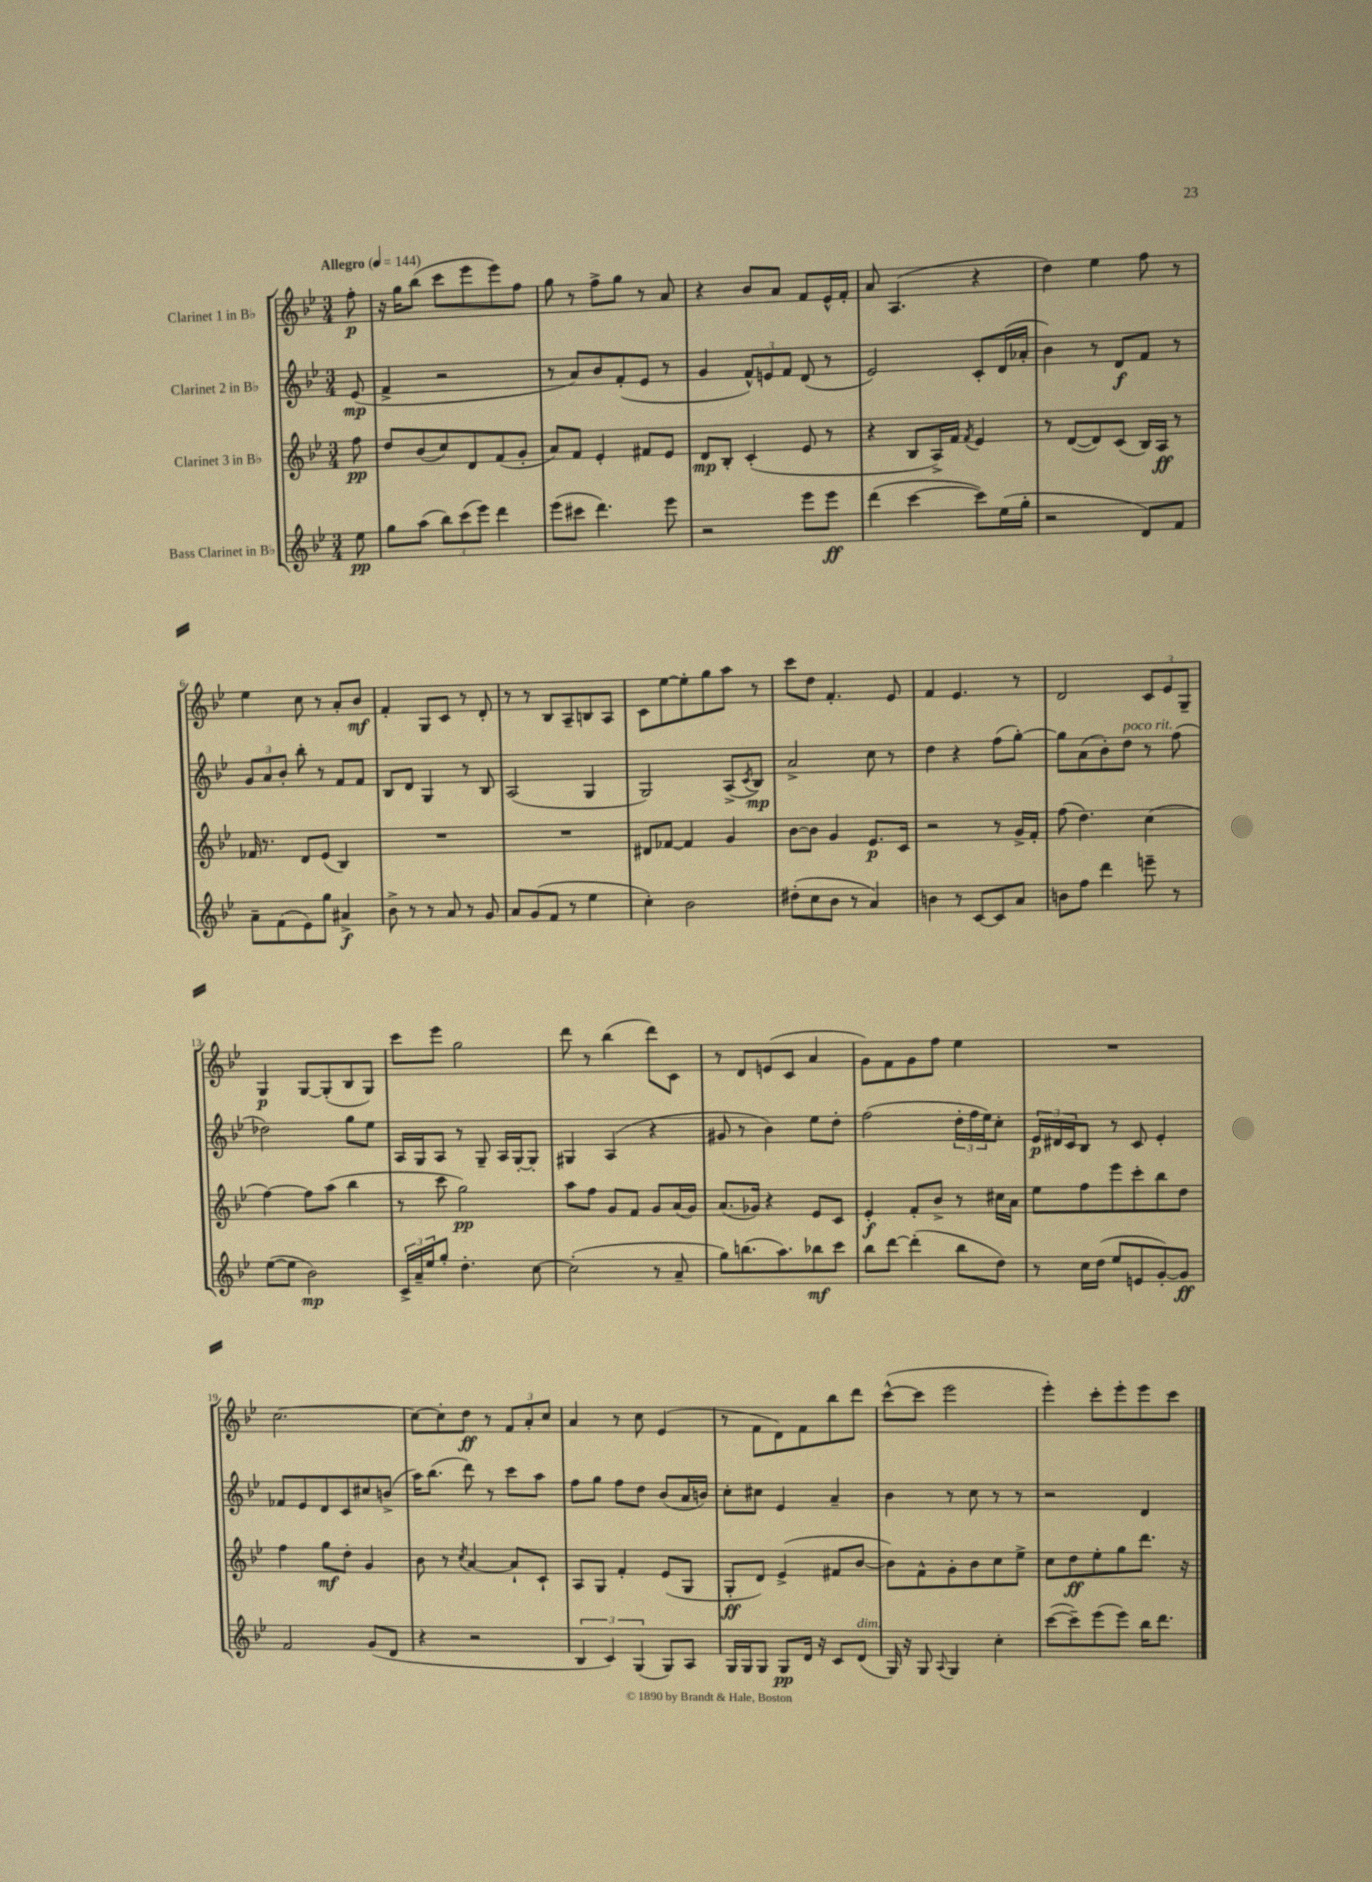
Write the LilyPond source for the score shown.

<<
\new StaffGroup <<
\new Staff = "s0" \with { instrumentName = "Clarinet 1 in Bb" } {
    \clef treble \key bes \major \numericTimeSignature \time 3/4 \partial 8 \tempo "Allegro" 4 = 144
    f''8-.\p |
    r16 g''16 bes''8( c'''8 ees'''8 ees'''8) f''8 |
    g''8 r8 f''8-> g''8 r8 a'8 |
    r4 bes'8 a'8 f'8 ees'16-^ f'16-. |
    a'8 a4.( r4 |
    d''4) ees''4 f''8 r8 |
    ees''4 c''8 r8 a'8-. bes'8\mf |
    f'4-. g8 c'8 r8 d'8-. |
    r8 r8 bes8 a8-- b8 a8 |
    c'8 ees''8~ ees''8-. g''8 a''8 r8 |
    c'''8 d''8 f'4.-. ees'8 |
    f'4 ees'4. r8 |
    d'2 \tuplet 3/2 { c'8 ees'8 g8-- } |
    g4\p g8~ g8-.( bes8 g8) |
    c'''8 ees'''8 g''2 |
    d'''8 r8 bes''4( d'''8) c'8 |
    r8 d'8 e'8( c'8 a'4 |
    g'8) f'8 g'8 f''8 ees''4 |
    R2. |
    c''2.~ |
    c''8~ c''8-. d''8\ff r8 \tuplet 3/2 { f'8 a'8-. c''8 } |
    a'4 r8 c''8 ees'4( |
    r8 f'8 d'8) f'8 bes''8 d'''8 |
    c'''8~-^( c'''8 ees'''2 |
    ees'''4-.) c'''8-. ees'''8-. ees'''8 c'''8 \bar "|." |
}
\new Staff = "s1" \with { instrumentName = "Clarinet 2 in Bb" } {
    \clef treble \key bes \major \numericTimeSignature \time 3/4 \partial 8
    ees'8\mp( |
    f'4-> r2 |
    r8 a'8) bes'8 f'8-.( ees'8 r8 |
    g'4 \tuplet 3/2 { f'8-^) e'8 f'8 } d'8( r8 |
    ees'2) c'8-. d'16( aes'16-. |
    bes'4) r8 d'8\f f'8 r8 |
    \tuplet 3/2 { g'8 a'8 bes'8-. } bes''8-. r8 f'8 f'8 |
    bes8 d'8 g4 r8 bes8 |
    a2( g4 |
    g2) a8->( \acciaccatura { c'8 } bes8\mp) |
    a'2-> c''8 r8 |
    d''4 r4 f''8( g''8~-.) |
    g''8 a'8( bes'8-.) d''8^\markup { \italic "poco rit." } r8 f''8( |
    des''2) g''8 ees''8 |
    a16 g16 a8 r8 g8-- a16 g16~-. g8-. |
    gis4 a4( r4 |
    gis'8 r8 bes'4) ees''8 d''8-. |
    f''2( \tuplet 3/2 { d''16-. f''16 ees''16) } c''8-. |
    \tuplet 3/2 { ees'16\p dis'16 c'16 } bes8 r8 c'8 ees'4-. |
    fes'8 ees'8 d'8 c'8 cis''8 b'8->( |
    a''16) bes''8.( d'''8) r8 c'''8 a''8 |
    f''8 g''8 f''8 d''8 bes'8( a'16 b'16) |
    c''8-. cis''8 ees'4 a'4-- |
    bes'4 r8 c''8 r8 r8 |
    r2 d'4 \bar "|." |
}
\new Staff = "s2" \with { instrumentName = "Clarinet 3 in Bb" } {
    \clef treble \key bes \major \numericTimeSignature \time 3/4 \partial 8
    f''8\pp |
    d''8 bes'8( c''8) d'8 f'8( g'8-. |
    a'8) f'8 ees'4-. fis'8 ees'8 |
    d'8\mp bes8-. c'4-.( ees'8 r8 |
    r4 bes8 a16->) f'16 \acciaccatura { f'8 } ees'4 |
    r8 d'8~( d'8) c'8( bes16) a16\ff r8 |
    fes'16 r8. d'8 ees'8( bes4) |
    R2. |
    R2. |
    dis'8 fes'8~ fes'4 g'4 |
    bes'8~ bes'8 g'4 ees'8.\p c'16 |
    r2 r8 g'16-> f'16-. |
    f''8( d''4.) c''4( |
    f''4~) f''8 a''8( bes''4 |
    r8 c'''8 g''2\pp) |
    a''8 f''8 g'8 f'8 g'8 a'16( g'16) |
    a'8.( ges'16) r4 ees'8 c'8 |
    ees'4-.\f f'8-. bes'8-> r8 cis''16 a'16 |
    ees''8 f''8 ees'''8 c'''8-. bes''8 d''8 |
    f''4 g''8\mf d''8-. g'4 |
    bes'8 r8 \acciaccatura { c''8 } a'4~ a'8-! c'8-! |
    a8 g8 f'4-. ees'8( g8 |
    g8-.\ff d'8) ees'4->( fis'8 bes'8~ |
    bes'8) f'8-^ g'8-. bes'8 c''8 ees''8-> |
    c''8 d''8\ff ees''8-. g''8 d'''8. r16 \bar "|." |
}
\new Staff = "s3" \with { instrumentName = "Bass Clarinet in Bb" } {
    \clef treble \key bes \major \numericTimeSignature \time 3/4 \partial 8
    ees''8\pp |
    g''8 a''8( \tuplet 3/2 { bes''8) c'''8( ees'''8) } d'''4 |
    ees'''8( cis'''8 d'''4.) ees'''8 |
    r2 ees'''8 ees'''8\ff |
    d'''4( c'''4~ c'''8) ees''16( g''16-. |
    r2 d'8) f'8 |
    a'8-- f'8( ees'8) g''8 ais'4->\f |
    bes'8-> r8 r8 a'8 r8 g'8 |
    a'8 g'8( f'8 r8 ees''4 |
    c''4-.) bes'2 |
    dis''8-.( c''8 bes'8 r8 a'4) |
    b'4 r8 c'8~ c'8 a'8 |
    b'8 f''8 d'''4 e'''8-- r8 |
    ees''8~( ees''8 bes'2\mp) |
    \tuplet 3/2 { c'16-> a'16-- ees''16 } g''8-. d''4.-. c''8~ |
    c''2-.( r8 a'8-- |
    g''8) b''8.( a''8.) bes''8\mf c'''8 |
    bes''8 d'''8~ d'''4-.( bes''8 d''8) |
    r8 c''16 d''16( ees''8 e'8 g'8~-.) g'8\ff |
    f'2 g'8( d'8 |
    r4 r2 |
    \tuplet 3/2 { bes4 c'4) g4( } g8) a8 |
    g16 g16 g8 g8\pp d'16 r16 c'8 d'8^\markup { \italic "dim." }( |
    g16) r16 g8 \appoggiatura { a8 } g4 c''4-. |
    c'''8~( c'''8--) ees'''8( ees'''8) bes''16 d'''8. \bar "|." |
}
>>
>>
